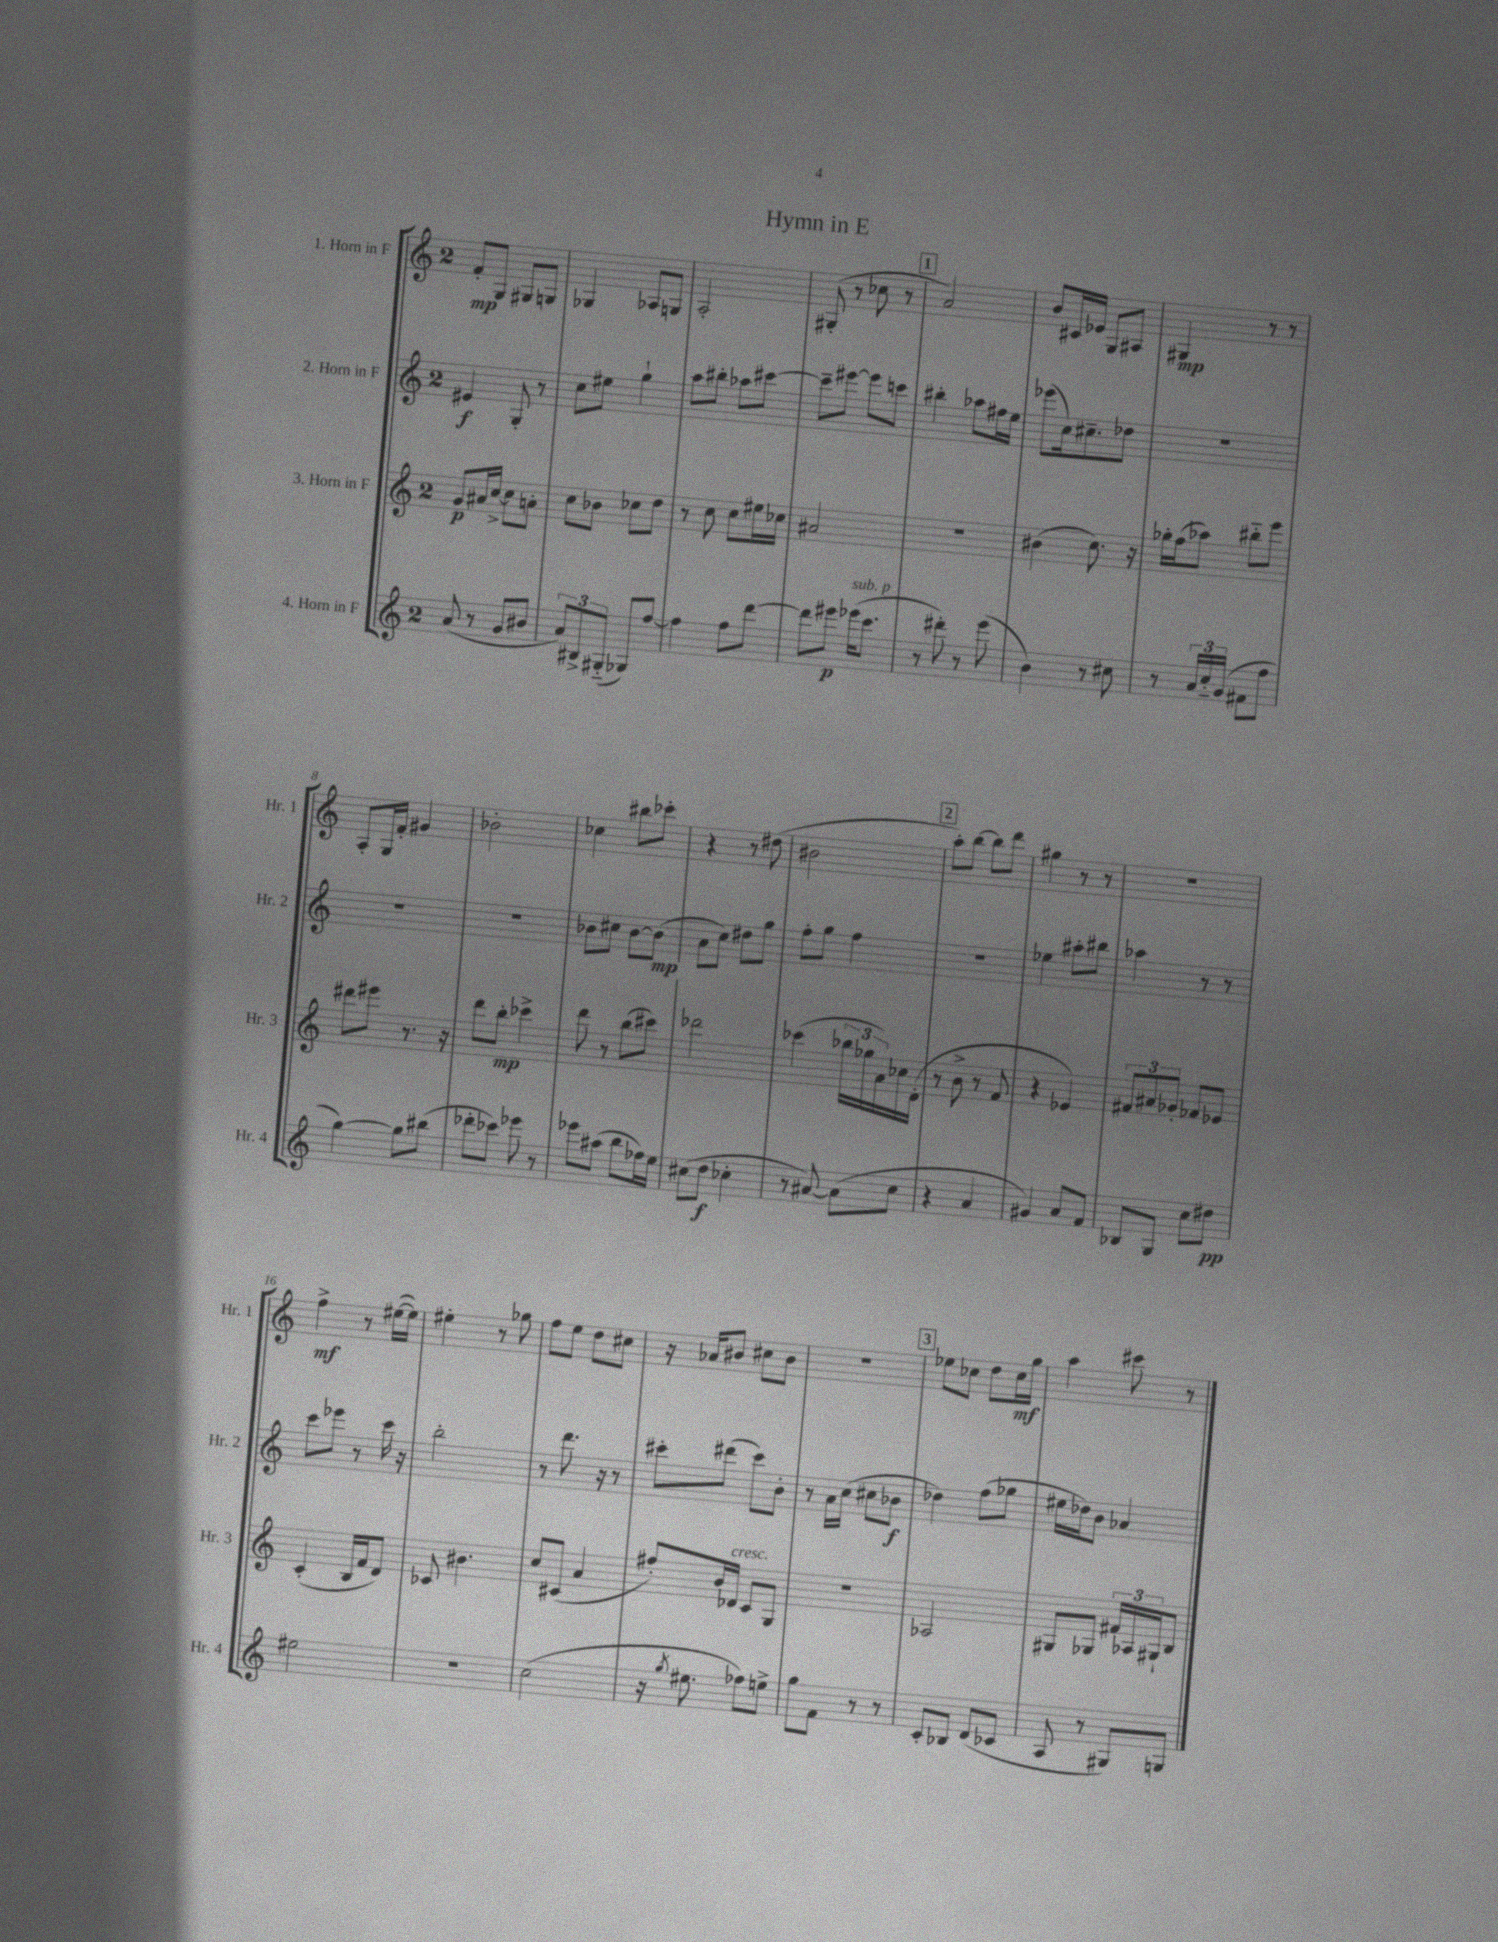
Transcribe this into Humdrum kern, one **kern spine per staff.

**kern	**kern	**kern	**kern
*staff4	*staff3	*staff2	*staff1
*clefG2	*clefG2	*clefG2	*clefG2
*k[]	*k[]	*k[]	*k[]
*M2/4	*M2/4	*M2/4	*M2/4
(8a/	8g/L	4e#/	8f'/L
8r	16a#/L	.	8G/J
.	[16cc^/JJ	.	.
8g/L	8cc\]L	8G'/	8G#/L
8b#/J	8a'\J	8r	8G/J
=	=	=	=
12a/L)	8cc\L	8cc\L	4G-/
12B#^/	.	.	.
.	8b-\J	8ee#\J	.
(12G#'~/J	.	.	.
8G-/L)	8cc-\L	4gg`\	8A-/L
[8ff/J	8dd\J	.	8G/J
=	=	=	=
4ff\]	8r	8aa\L	2A'/
.	8cc\	8bb#'\J	.
8ff\L	8cc\L	8aa-\L	.
[8ddd\J	16ee#\L	[8ccc#\J	.
.	16cc-\JJ	.	.
=	=	=	=
8ddd\]L	2a#/	8ccc#~\]L	(8G#'/
8eee#\J	.	[8eee#\J	8r
(16eee-\LK	.	8eee#\]L	8cc-\
8.ccc\J	.	.	.
.	.	8ccc\J	8r
=	=	=	=
8r	2r	4bb#'\	2a/)
8ddd#'\)	.	.	.
8r	.	8aa-\L	.
(8eee\	.	16ff#\L	.
.	.	16ee\JJ	.
=	=	=	=
4b\)	(4b#\	(8eee-\L	8b/L
.	.	16cc\k)	16c#/L
.	.	8.cc#~\	16e-/JJ
8r	8.cc\)	.	8G/L
8cc#\	.	8dd-\J	8A#/J
.	16r	.	.
=	=	=	=
8r	16gg-'\LL	2r	4G#/
.	(16ff\J	.	.
24a/LL	8aa-\J)	.	.
24cc'~/	.	.	.
(24g/JJ	.	.	.
8f#\L	8bb#'~\L	.	8r
8ff\J	8eee\J	.	8r
=	=	=	=
[4gg\)	8ddd#\L	2r	8A'/L
.	8eee#\J	.	16G/L
.	.	.	16f'/JJ
8gg\]L	8.r	.	4g#/
(8bb#\J	.	.	.
.	16r	.	.
=	=	=	=
8ddd-'\L	8ddd\L	2r	2b-'\
8ccc-\J)	8bb'\J	.	.
8eee-\	4ccc-^\	.	.
8r	.	.	.
=	=	=	=
8eee-\L	8ddd\	8b-\L	4cc-\
(8aa#\J	8r	8cc#\J	.
8bb\L	(8bb\L	[8b-\L	8bb#\L
16ff-\L)	8ccc#\J)	(8b-\]J	8ccc-'\J
16ee\JJ	.	.	.
=	=	=	=
(8cc#\L	2ddd-\	8a\L	4r
8dd\J	.	8cc\J)	.
4cc-'\	.	8dd#\L	8r
.	.	8gg\J	(8dd#\
=	=	=	=
8r	(4ccc-\	8ff'\L	2b#\
[8a#/)	.	8gg\J	.
(8a#\]L	24bb-\LL	4ff\	.
.	24gg-\	.	.
.	24a\)	.	.
8cc\J	16cc-\	.	.
.	(16d'\JJ	.	.
=	=	=	=
4r	8r	2r	8aa'\L)
.	8b^\	.	[8bb\J
4a/	8r	.	8bb\]L
.	8f/	.	8ddd\J
=	=	=	=
4g#/)	4r	4ee-\	4gg#\
8a/L	4e-/)	8aa#'\L	8r
8f/J	.	8bb#\J	8r
=	=	=	=
8B-/L	12f#/L	4aa-\	2r
.	12a#/	.	.
8G/J	.	.	.
.	12g-'/J	.	.
8cc\L	8f-/L	8r	.
8dd#\J	8e-/J	8r	.
=	=	=	=
2ee#\	(4c'/	8ccc\L	4ff^\
.	.	8eee-\J	.
.	16B/LL	8r	8r
.	16f/J	.	.
.	8d/J)	16ccc\	([16ee#\LL
.	.	16r	16ee#\]JJ)
=	=	=	=
2r	8c-/	2bb'\	4ee#'\
.	4.b#\	.	.
.	.	.	8r
.	.	.	8gg-\
=	=	=	=
(2cc\	8cc/L	8r	8ff\L
.	(8c#/J	8.ddd\	8ee\J
.	4a/	.	8dd\L
.	.	16r	.
.	.	8r	8cc#\J
=	=	=	=
16r	8ff#'/L)	8ccc#'\L	16r
8qgg/	.	.	.
8.ee#\	.	.	16a-/LK
.	16b/L	(8ddd#\J	8b#/J
.	16d-/JJ	.	.
8ff-\L)	8c/L	8ccc#\L)	8cc#\L
8ee^\J	8G/J	8b'\J	8b#\J
=	=	=	=
8gg\L	2r	8r	2r
8f\J	.	16a\LL	.
.	.	(16cc\JJ	.
8r	.	8cc#\L	.
8r	.	8b-\J	.
=	=	=	=
8c'/L	2A-/	4dd-\)	8ee-\L
8B-/J	.	.	8cc-\J
(8d/L	.	(8ff\L	8dd\L
8c-/J	.	8gg-\J	16cc-\L
.	.	.	16gg\JJ
=	=	=	=
8A/	8G#/L	16ee#\LL	4aa\
.	.	16dd-\J)	.
8r	8G-/J	8b\J	.
8G#/L)	24f#/LL	4a-/	8ccc#\
.	24A-/	.	.
.	24G#`/J	.	.
8G/J	8B/J	.	8r
==	==	==	==
*-	*-	*-	*-
